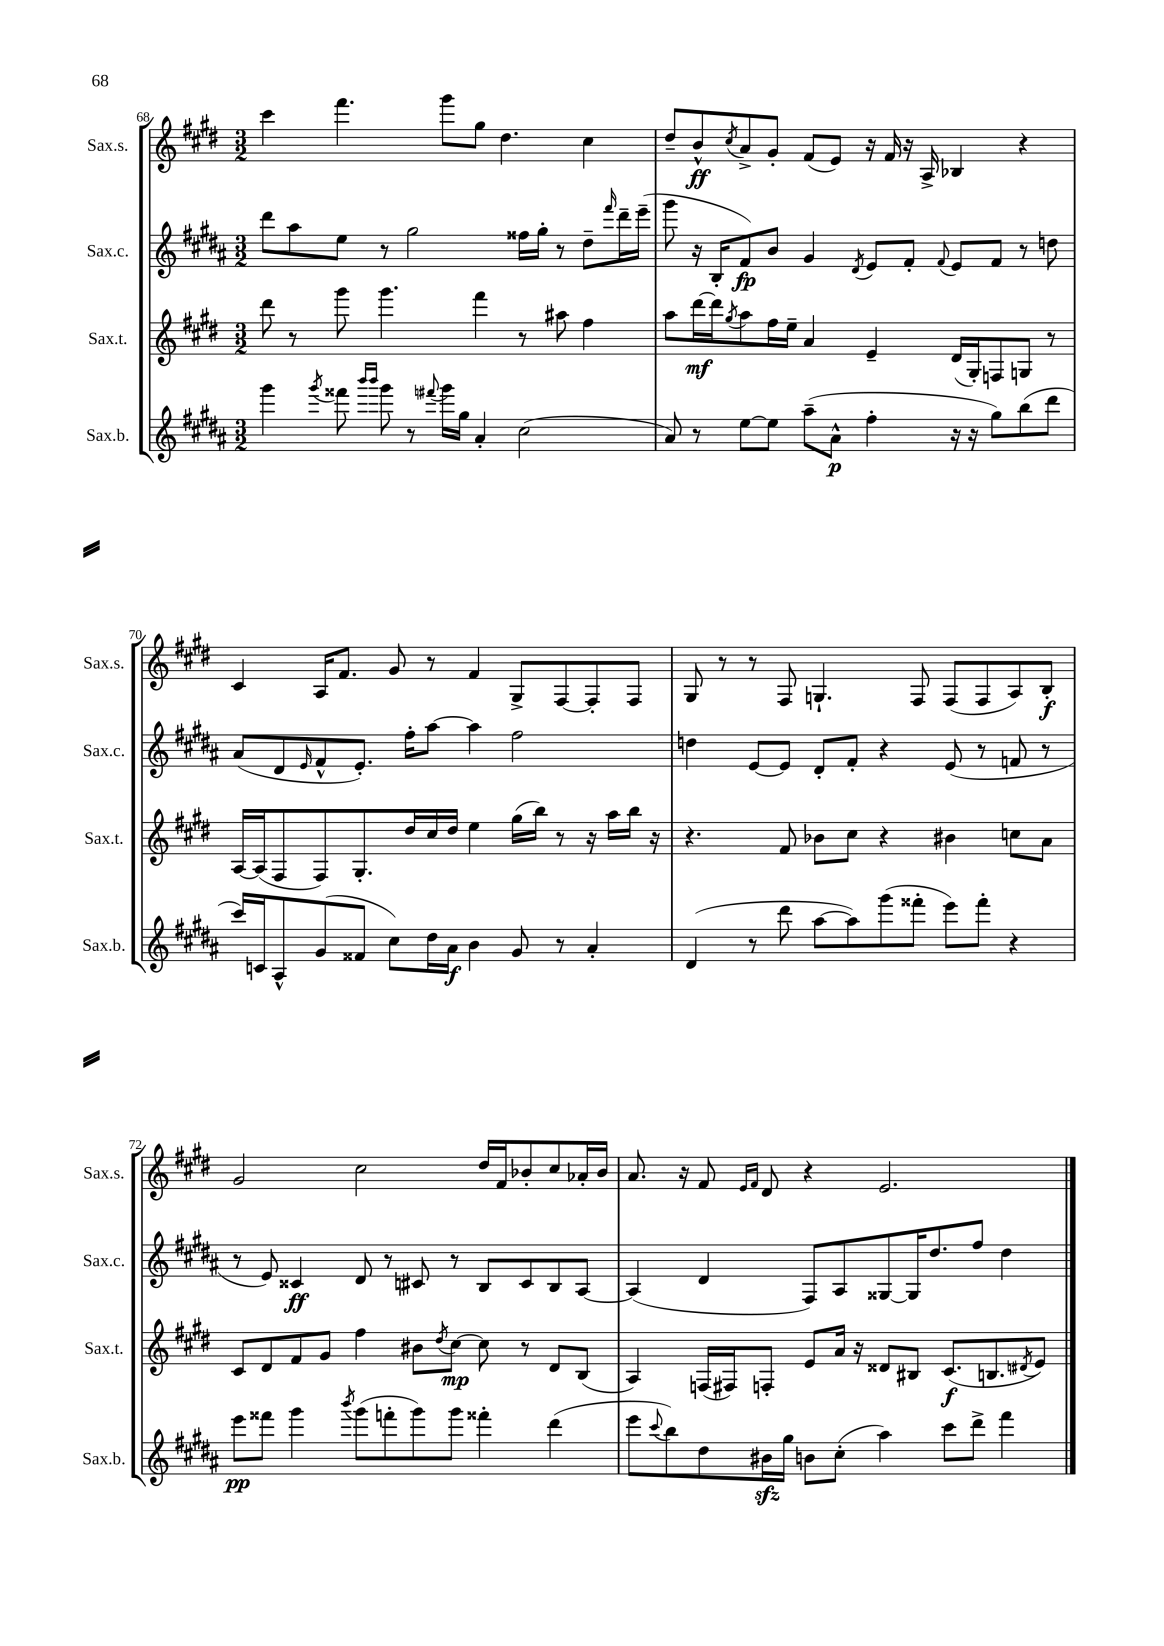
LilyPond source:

<<
\new StaffGroup <<
\new Staff = "s0" \with { instrumentName = "Sax.s." shortInstrumentName = "Sax.s." } {
    \clef treble \key e \major \numericTimeSignature \time 3/2
    cis'''4 fis'''4. gis'''8 gis''8 dis''4. cis''4 |
    dis''8-- b'8-^\ff \acciaccatura { cis''8 } a'8-> gis'8-. fis'8( e'8) r16 fis'16 r16 a16-> bes4 r4 |
    cis'4 a16 fis'8. gis'8 r8 fis'4 gis8-> fis8~ fis8-. fis8 |
    gis8 r8 r8 fis8 g4.-! fis8 fis8( fis8 a8) b8-.\f |
    gis'2 cis''2 dis''16 fis'16 bes'8-. cis''8 aes'16-. bes'16 |
    a'8. r16 fis'8 \grace { e'16 fis'16 } dis'8 r4 e'2. \bar "|." |
}
\new Staff = "s1" \with { instrumentName = "Sax.c." shortInstrumentName = "Sax.c." } {
    \clef treble \key b \major \numericTimeSignature \time 3/2
    dis'''8 ais''8 e''8 r8 gis''2 fisis''16 gis''16-. r8 dis''8-- \grace { fis'''16 } dis'''16-- e'''16--( |
    gis'''8 r16 b16-. fis'8\fp) b'8 gis'4 \acciaccatura { dis'8 } e'8 fis'8-. \appoggiatura { fis'8 } e'8 fis'8 r8 d''8 |
    ais'8( dis'8 \grace { e'16 } fis'8-^ e'8.-.) fis''16-. ais''8~ ais''4 fis''2 |
    d''4 e'8~ e'8 dis'8-. fis'8-. r4 e'8( r8 f'8 r8 |
    r8 e'8) cisis'4\ff dis'8 r8 cis'8 r8 b8 cis'8 b8 ais8~ |
    ais4( dis'4 fis8) ais8 gisis8~ gisis16 dis''8. fis''8 dis''4 \bar "|." |
}
\new Staff = "s2" \with { instrumentName = "Sax.t." shortInstrumentName = "Sax.t." } {
    \clef treble \key e \major \numericTimeSignature \time 3/2
    dis'''8 r8 gis'''8 gis'''4. fis'''4 r8 ais''8 fis''4 |
    a''8 dis'''16~\mf dis'''16 \acciaccatura { gis''8 } a''8 fis''16 e''16-- a'4 e'4-- dis'16( gis16-.) f8 g8 r8 |
    a16~ a16( fis8 fis8) gis8.-. dis''16 cis''16 dis''16 e''4 gis''16( b''16) r8 r16 a''16 b''16 r16 |
    r4. fis'8 bes'8 cis''8 r4 bis'4 c''8 a'8 |
    cis'8 dis'8 fis'8 gis'8 fis''4 bis'8 \acciaccatura { dis''8 } cis''8~\mp cis''8 r8 dis'8 b8( |
    a4) f16( fis16) f8-. e'8 a'16 r16 disis'8 bis8 cis'8.\f( b8. \acciaccatura { dis'8 } e'8) \bar "|." |
}
\new Staff = "s3" \with { instrumentName = "Sax.b." shortInstrumentName = "Sax.b." } {
    \clef treble \key b \major \numericTimeSignature \time 3/2
    gis'''4 \acciaccatura { gis'''8 } fisis'''8 \grace { b'''16 b'''16 } gis'''8 r8 \appoggiatura { fis'''8 } gis'''16 gis''16 ais'4-. cis''2( |
    ais'8) r8 e''8~ e''8 ais''8--( ais'8-^\p fis''4-. r16 r16 gis''8) b''8( dis'''8 |
    cis'''16) c'16 ais8-^ gis'8( fisis'8 cis''8) dis''16 ais'16\f b'4 gis'8 r8 ais'4-. |
    dis'4( r8 dis'''8 ais''8~ ais''8) gis'''8( fisis'''8-. e'''8) fisis'''8-. r4 |
    e'''8\pp fisis'''8 gis'''4 \acciaccatura { b'''8 } gis'''8( f'''8-. gis'''8) gis'''8 fisis'''4-. dis'''4( |
    e'''8 \appoggiatura { cis'''8 } b''8) dis''8 bis'16\sfz gis''16 b'8 cis''8-.( ais''4) cis'''8 dis'''8-> fis'''4 \bar "|." |
}
>>
>>
\layout { \context { \Score currentBarNumber = #68 } }
